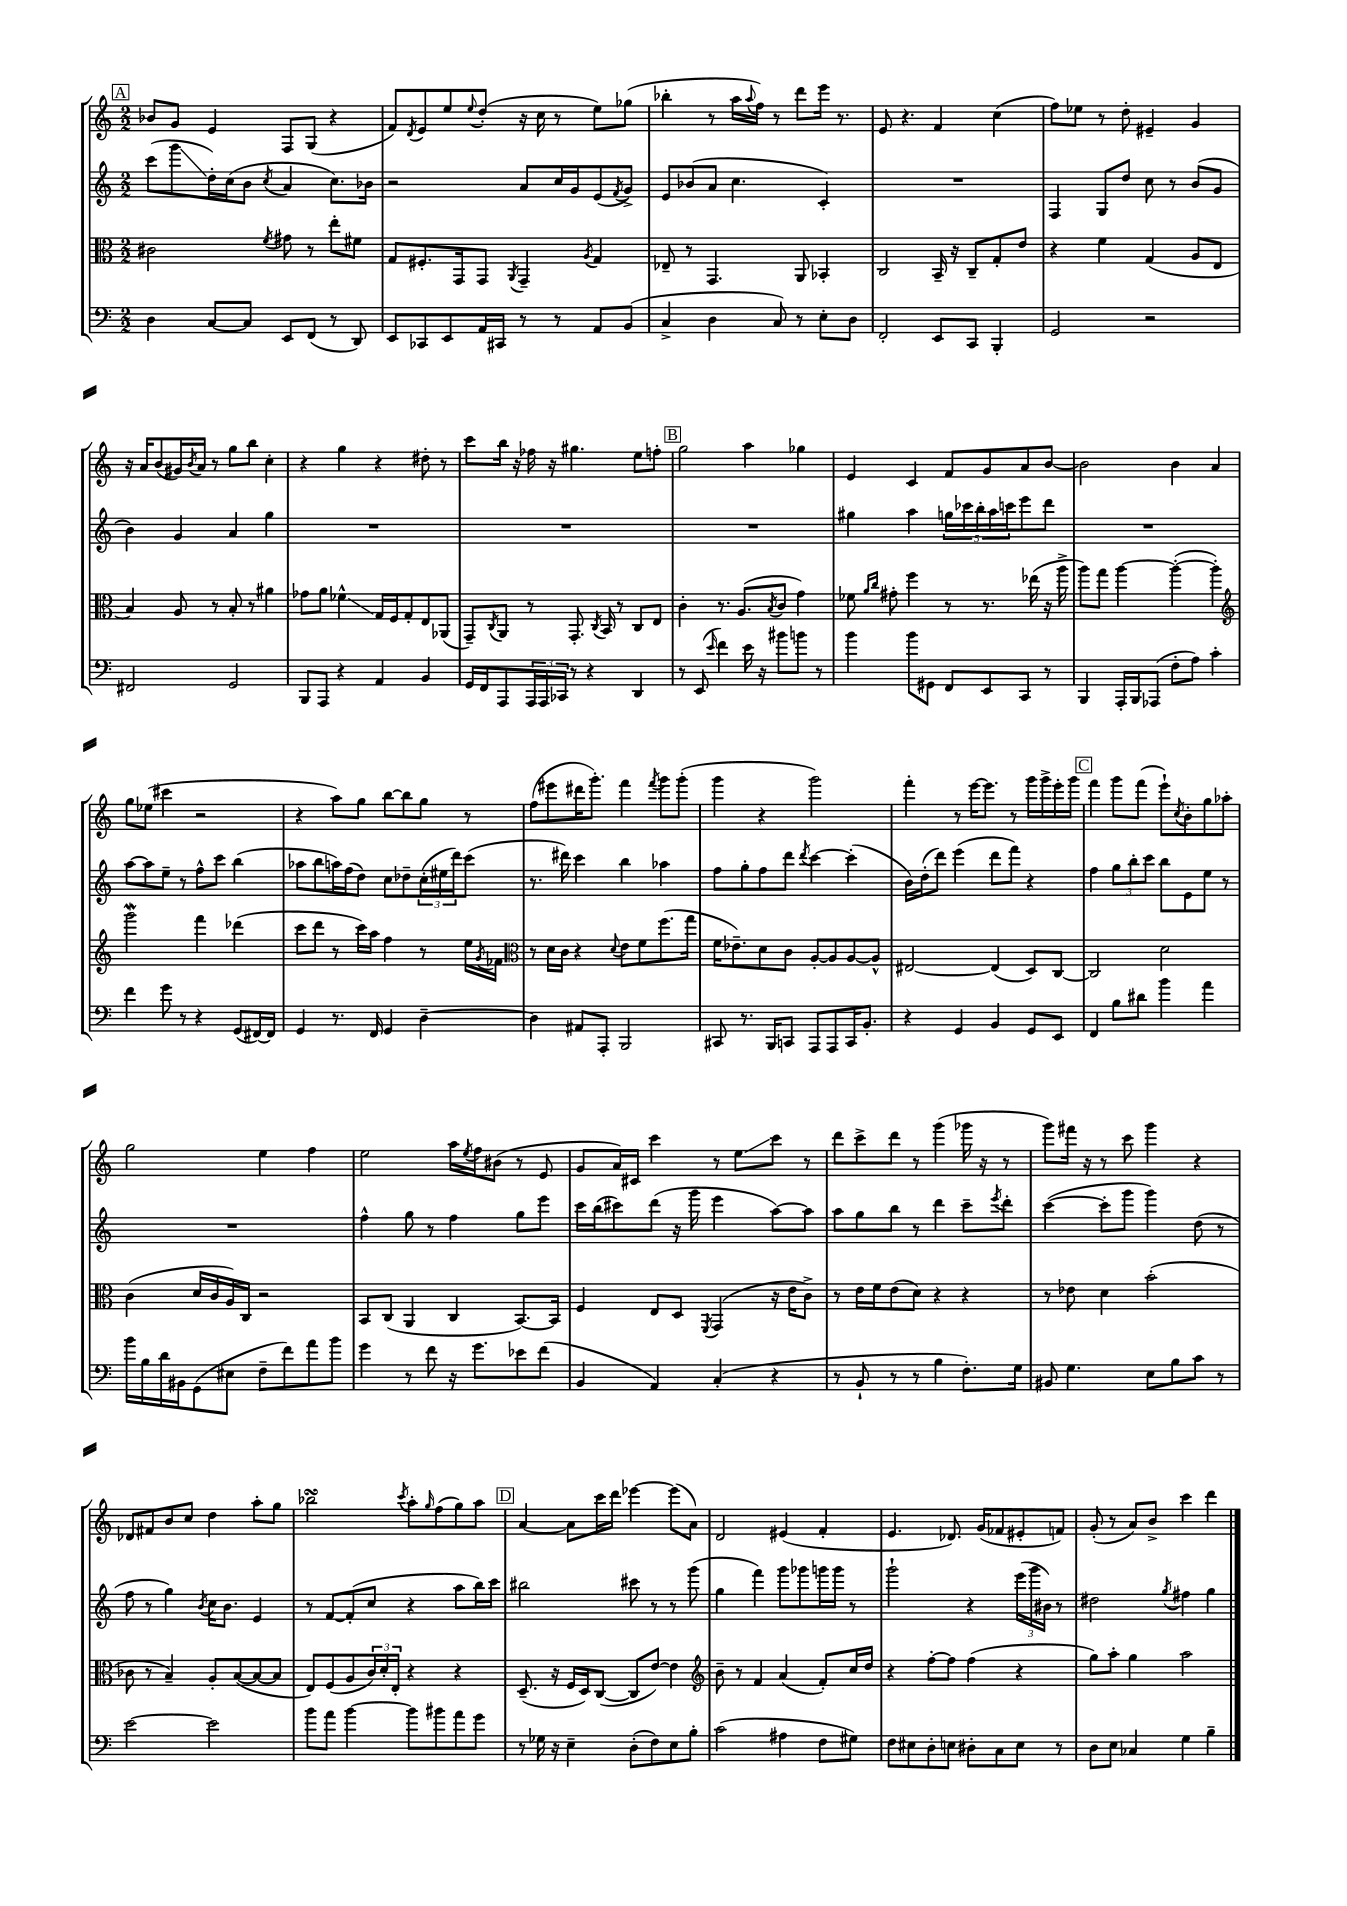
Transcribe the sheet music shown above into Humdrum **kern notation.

**kern	**kern	**kern	**kern
*staff4	*staff3	*staff2	*staff1
*clefF4	*clefC3	*clefG2	*clefG2
*k[]	*k[]	*k[]	*k[]
*M2/2	*M2/2	*M2/2	*M2/2
4D	2c#	(8ccc	8b-
.	.	8ggg	8g
[8C	.	16dd')	4e
.	.	(16cc	.
8C]	.	8b	.
.	8qf	8qcc	.
8EE	8g#	4a	8F
(8FF	8r	.	(8G
8r	8ee'	8.cc)	4r
8DD)	8f#	.	.
.	.	16b-	.
=	=	=	=
8EE	8G	2r	8f)
.	.	.	8qd
8CC-	8.F#'	.	8e
8EE	.	.	8ee
.	16GG	.	.
.	.	.	8qqee
16AA	8GG	.	(8dd'
16CC#	.	.	.
.	8qAA	.	.
8r	4GG~	8a	16r
.	.	.	16cc
8r	.	16cc	8r
.	.	16g	.
.	8qA	.	.
8AA	4G	(8e	8ee)
.	.	8qf	.
(8BB	.	8g^)	(8gg-
=	=	=	=
4C^	8E-~	8e	4bb-'
.	8r	(8b-	.
4D	4.GG	8a	8r
.	.	4.cc	16aa
.	.	.	8qqaa
.	.	.	16ff)
8C)	.	.	8r
8r	8AA	.	8ddd
8E'	4BB-'	4c')	16eee
.	.	.	8.r
8D	.	.	.
=	=	=	=
2FF'	2C	1r	8e
.	.	.	4.r
8EE	16BB~	.	4f
.	16r	.	.
8CC	8C~	.	.
4BBB'	8G'	.	(4cc
.	8e	.	.
=	=	=	=
2GG	4r	4F	8ff)
.	.	.	8ee-
.	4f	8G	8r
.	.	8dd	8dd'
2r	(4G	8cc	4e#~
.	.	8r	.
.	8A	(8b	4g
.	8E	8g	.
=	=	=	=
2FF#	4B)	4b)	16r
.	.	.	16a
.	.	.	(8b
.	8A	4g	16g#)
.	.	.	8qb
.	.	.	16a
.	8r	.	8r
2GG	8B'	4a	8gg
.	8r	.	8bb
.	4a#	4gg	4cc'
=	=	=	=
8BBB	8g-	1r	4r
8AAA	8a	.	.
4r	4f-^^	.	4gg
4AA	16G	.	4r
.	16F	.	.
.	8G'	.	.
4BB	8E	.	8dd#'
.	(8AA-	.	8r
=	=	=	=
16GG	8GG~)	1r	8ccc
16FF	.	.	.
.	8qC	.	.
8AAA	8AA	.	16bb
.	.	.	16r
24AAA	8r	.	16ff-
24AAA	.	.	.
.	.	.	16r
24CC-	.	.	.
8r	8.GG'	.	4.gg#
4r	.	.	.
.	8qC	.	.
.	16BB	.	.
.	8r	.	.
4DD	8C	.	8ee
.	8E	.	8ff'
=	=	=	=
8r	4c'	1r	2gg
(8EE	.	.	.
16qqe	.	.	.
4f)	8.r	.	.
.	(8.A	.	.
16e	.	.	4aa
16r	.	.	.
.	8qB	.	.
8b#	8c	.	.
8b	4g)	.	4gg-
8r	.	.	.
=	=	=	=
4b	8f-	4gg#	4e
.	16qqa	.	.
.	16qqcc	.	.
.	8g#'	.	.
8b	4ff	4aa	4c
8GG#	.	.	.
8FF	8r	20gg	8f
.	.	20ccc-	.
.	.	20bb'	.
8EE	8.r	.	8g
.	.	20aa	.
.	.	20ccc	.
8CC	.	8eee	8a
.	(16ee-	.	.
8r	16r	8ddd	[8b
.	16aa^	.	.
=	=	=	=
4BBB	8aa)	1r	2b]
.	8gg	.	.
16AAA'	[4aa	.	.
16BBB	.	.	.
(8AAA-	.	.	.
8F'	(4aa'_	.	4b
8A)	.	.	.
4c'	4aa'])	.	4a
=	=	=	=
*	*clefG2	*	*
4f	2ggg	[8aa	8gg
.	.	8aa]	(8ee-
8g	.	8ee~	4ccc#
8r	.	8r	.
4r	4fff	8ff^^	2r
.	.	8ccc	.
(8GG	(4ddd-	(4bb	.
[16FF#)	.	.	.
16FF#]	.	.	.
=	=	=	=
4GG	8ccc	8aa-	4r
.	8ddd	8bb	.
8.r	8r	16aa)	8aa)
.	.	(16ff	.
.	16ccc)	8dd)	8gg
16FF	16aa	.	.
4GG	4ff	8cc	[8bb
.	.	8dd-~	8bb]
[4D~	8r	(24cc'	8gg
.	.	24ee#	.
.	.	24ddd)	.
.	16ee	(8ccc	8r
.	8qg	.	.
.	16f-	.	.
=	=	=	=
*	*clefC3	*	*
4D]	8r	8.r	(8ff
.	16d	.	8eee#
.	16c	16ddd#)	.
8AA#	4r	4ccc	16ddd#
.	.	.	8.ggg')
8AAA'	.	.	.
.	8qqd	.	.
2BBB	8e	4bb	4fff
.	8f	.	.
.	.	.	8qfff
.	(8.ff	4aa-	8ggg
.	.	.	(8ggg'
.	16gg	.	.
=	=	=	=
8CC#	16f	8ff	4ggg
.	8.e-~)	.	.
8.r	.	8gg'	.
.	8d	8ff	4r
16BBB	.	.	.
8CC	8c	8ddd	.
.	.	8qddd	.
8AAA	[8A'	[4ccc	2ggg)
8AAA	8A]	.	.
16CC	[8A	(4ccc']	.
8.BB'	.	.	.
.	8A^^]	.	.
=	=	=	=
4r	[2E#	16b)	4fff'
.	.	(16dd'	.
.	.	8ddd)	.
4GG	.	(4eee	8r
.	.	.	[16eee
.	.	.	8.eee]
4BB	(4E#]	8ddd	.
.	.	8fff)	8r
8GG	8D)	4r	16ggg
.	.	.	16ggg^
8EE	[8C	.	16eee'
.	.	.	16ggg
=	=	=	=
4FF	2C]	4ff	4fff
8B	.	12gg	8ggg
.	.	12bb'	.
8d#	.	.	(8fff
.	.	12ccc	.
4b	2d	8bb	8eee`)
.	.	.	8qcc
.	.	8e	8b'
4a	.	8ee	8gg
.	.	8r	8aa-'
=	=	=	=
16b	(4c	1r	2gg
16B	.	.	.
16d	.	.	.
16BB#	.	.	.
(8GG	16d	.	.
.	16c	.	.
8E#	16A)	.	.
.	16C	.	.
8F~	2r	.	4ee
8f)	.	.	.
8a	.	.	4ff
8b	.	.	.
=	=	=	=
4g	8BB	4ff^^	2ee
.	(8C	.	.
8r	4AA	8gg	.
8f	.	8r	.
16r	4C	4ff	16aa
.	.	.	8qee
8.g	.	.	16ff
.	.	.	(8b#
8e-	[8.BB)	8gg	8r
(8f	.	8eee	8e
.	16BB]	.	.
=	=	=	=
4BB	4F	16ccc	8g
.	.	(16bb	.
.	.	8ccc#)	16a)
.	.	.	16c#
4AA)	8E	(8ddd	4ccc
.	8D	16r	.
.	.	16ggg	.
.	8qFF	.	.
(4C'	(4GG	4eee	8r
.	.	.	8ee
4r	16r	[8aa)	8ccc
.	16e	.	.
.	8c^)	8aa]	8r
=	=	=	=
8r	8r	8aa	8ddd
8BB`	16e	8gg	8ccc^
.	16f	.	.
8r	(8e	8bb	8ddd
8r	8d)	8r	8r
4B	4r	4ddd	(4ggg
8.F')	4r	8ccc~	16ggg-
.	.	.	16r
.	.	8qeee	.
.	.	8ddd'	8r
16G	.	.	.
=	=	=	=
8BB#	8r	([4ccc	8ggg)
4.G	8e-	.	16fff#
.	.	.	16r
.	4d	8ccc']	8r
.	.	8ggg	8ccc
8E	(2b'	4ggg)	4ggg
8B	.	.	.
8c	.	(8dd	4r
8r	.	8r	.
=	=	=	=
[2e	8c-	8ff	8d-
.	8r	8r	8f#
.	4B~)	4gg)	8b
.	.	.	8cc
.	.	8qb	.
2e]	8A'	16cc	4dd
.	.	8.b	.
.	([8B	.	.
.	8B_	4e	8aa'
.	8B]	.	8gg
=	=	=	=
8b	8E)	8r	2bb-
8a	(8F	[8f	.
[4b	8A	(8f']	.
.	24c)	8cc	.
.	24d'	.	.
.	24E'	.	.
.	.	.	8qccc
8b]	4r	4r	8aa'
.	.	.	16qqgg
8b#	.	.	(8ff
8a	4r	8aa	8gg)
8g	.	16bb)	8aa
.	.	16ccc	.
=	=	=	=
8r	(8.D~	2bb#	[4a
16G-	.	.	.
16r	16r	.	.
4E~	16F	.	8a]
.	16D)	.	.
.	([8C	.	16ccc
.	.	.	16ddd
(8D'	8C]	8ccc#	[4eee-
8F)	[8e)	8r	.
8E	4e]	8r	(8eee-]
8B'	.	(8ggg	8a)
=	=	=	=
*	*clefG2	*	*
(2c	8b~	4gg	2d
.	8r	.	.
.	4f	4fff)	.
4A#	(4a	8ggg	(4e#
.	.	8ggg-	.
8F	8f')	16ggg	4f'
.	.	16ggg	.
8G#)	16cc	8r	.
.	16dd	.	.
=	=	=	=
8F	4r	2ggg`	4.e
8E#	.	.	.
8D'	[8ff'	.	.
8E	8ff]	.	8.d-)
8D#'	(4ff	4r	.
.	.	.	(16g
8C	.	.	8f-
8E	4r	(24eee	8e#'
.	.	24ggg	.
.	.	24b#)	.
8r	.	8r	8f)
=	=	=	=
8D	8gg)	2dd#	(8g'
8E	8aa'	.	8r
4C-	4gg	.	8a)
.	.	.	8b^
.	.	8qgg	.
4G	2aa	4ff#	4ccc
4B~	.	4gg	4ddd
==	==	==	==
*-	*-	*-	*-
